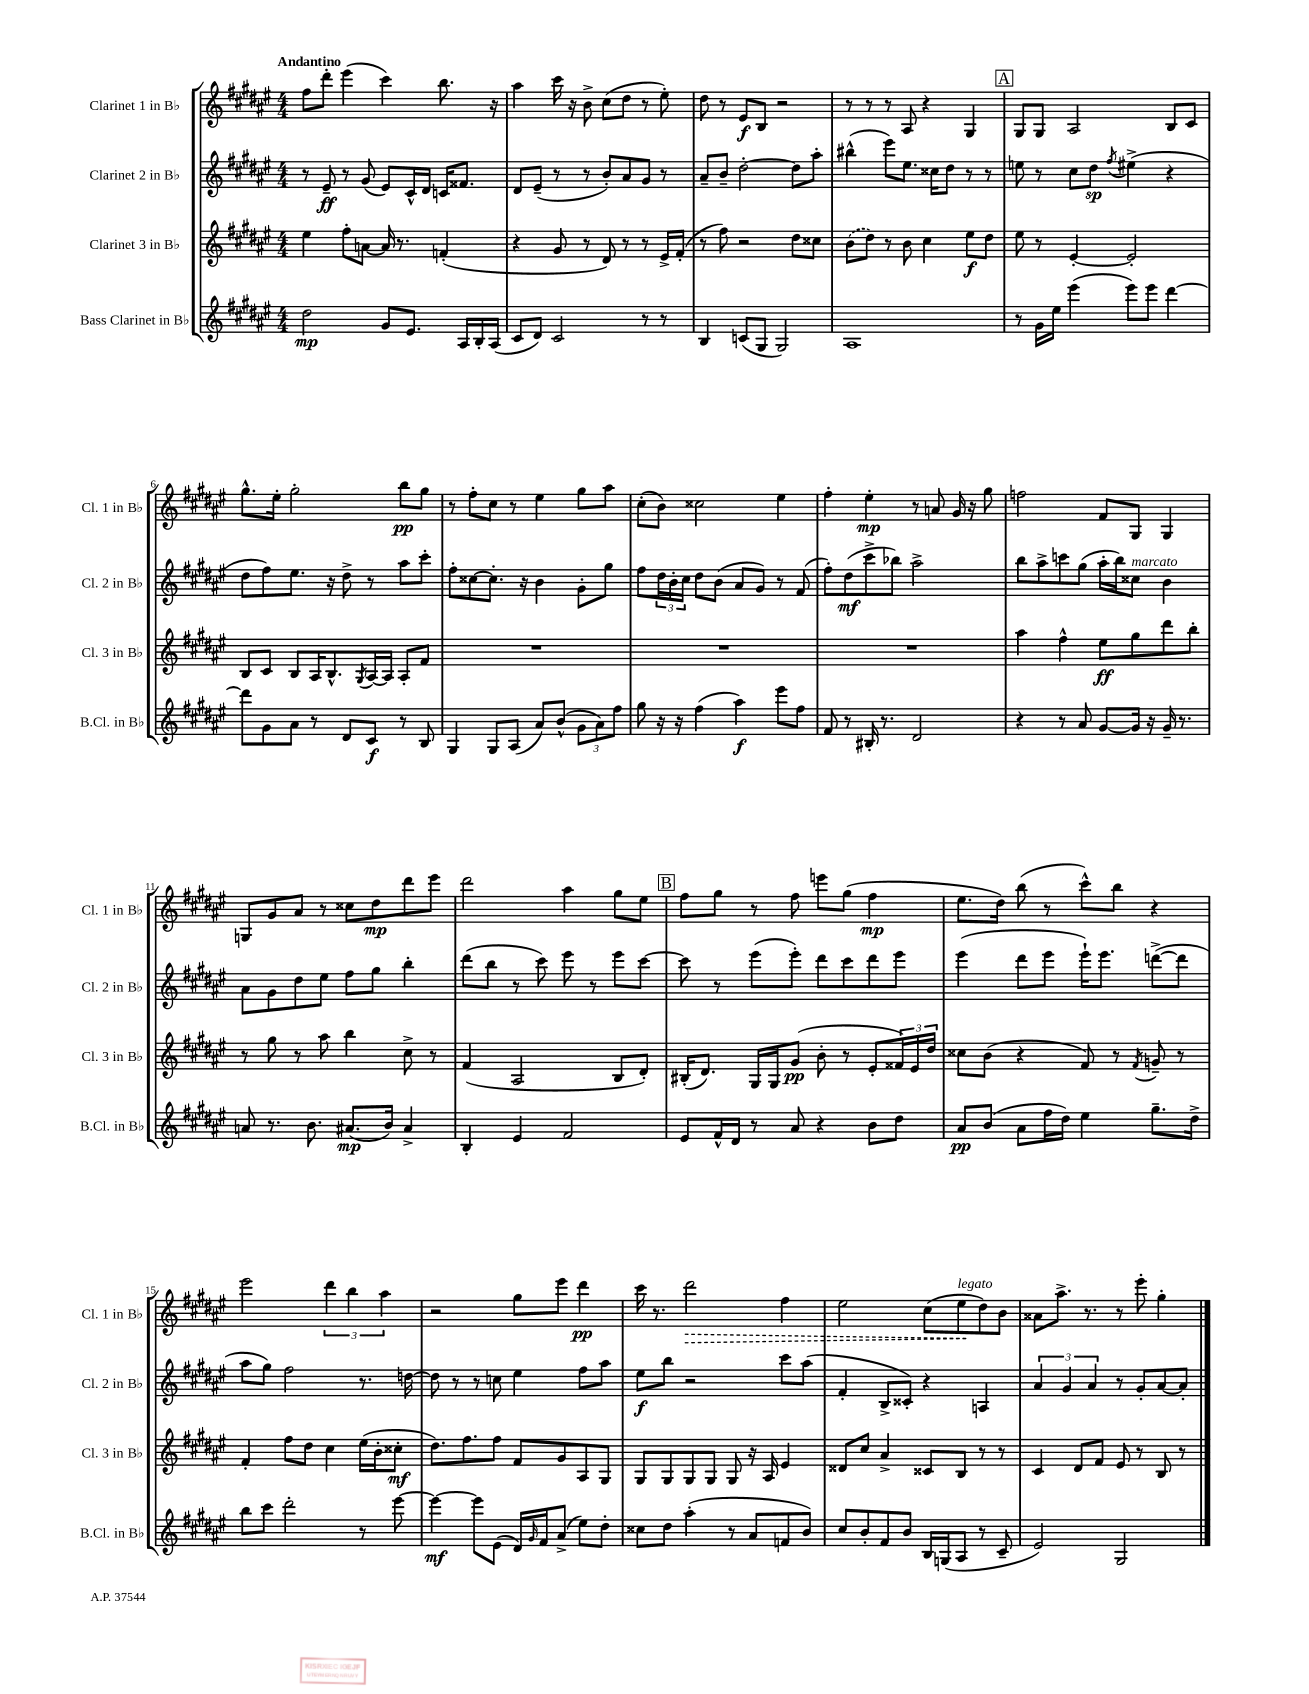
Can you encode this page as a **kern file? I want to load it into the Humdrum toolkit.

**kern	**kern	**kern	**kern
*staff4	*staff3	*staff2	*staff1
*clefG2	*clefG2	*clefG2	*clefG2
*k[f#c#g#d#a#e#]	*k[f#c#g#d#a#e#]	*k[f#c#g#d#a#e#]	*k[f#c#g#d#a#e#]
*M4/4	*M4/4	*M4/4	*M4/4
2dd#	4ee#	8r	8ff#
.	.	8e#~	8ddd#'
.	8ff#'	8r	(4eee#
.	[8a	(8g#	.
8g#	16a]	8e#)	4ccc#)
.	8.r	.	.
8.e#	.	16c#^^	.
.	.	16d#	.
.	(4f'	16c	8.bb
16A#	.	8.f##	.
16B'	.	.	.
(16A#	.	.	16r
=	=	=	=
8c#	4r	8d#	4aa#
8d#)	.	(8e#~	.
2c#	8g#	8r	16ccc#
.	.	.	16r
.	8r	8r	8b^
.	8d#)	8b')	(8cc#
.	8r	8a#	8dd#
8r	8r	8g#	8r
8r	16e#^	8r	8ee#')
.	(16f#'	.	.
=	=	=	=
4B	8r	8a#~	8dd#
.	8ff#)	8b~	8r
(8c	2r	[2dd#'	8e#
8G#	.	.	8B
2G#)	.	.	2r
.	8dd#	8dd#]	.
.	8cc##	8aa#'	.
=	=	=	=
1A#	(8b	(4bb#^^	8r
.	8dd#)	.	8r
.	8r	8eee#)	8r
.	8b	8.ee#	8A#
.	4cc#	.	4r
.	.	16cc##	.
.	.	8dd#	.
.	8ee#	8r	4G#
.	8dd#	8r	.
=	=	=	=
8r	8ee#	8ee	8G#
16g#	8r	8r	8G#
16ee#	.	.	.
(4eee#	[4e#'	8cc#	2A#
.	.	8dd#	.
.	.	8qff#	.
8eee#)	2e#']	(4ee#^	.
8eee#	.	.	.
[4ddd#	.	4r	8B
.	.	.	8c#
=	=	=	=
8ddd#]	8B	8dd#	8.gg#^^
8g#	8c#	8ff#)	.
.	.	.	16ee#'
8a#	8B	8.ee#	2gg#'
8r	16A#	.	.
.	8.B^^	16r	.
8d#	.	8dd#^	.
.	8qG#	.	.
8c#	[16A#	8r	.
.	16A#]	.	.
8r	8A#'	8aa#	8bb
8B	8f#	8ccc#'	8gg#
=	=	=	=
4G#	1r	8ff#'	8r
.	.	[8cc##	8ff#'
8G#	.	8.cc##']	8cc#
(8A#	.	.	8r
.	.	16r	.
8a#)	.	4b	4ee#
(8b^^	.	.	.
12g#	.	8g#'	8gg#
12a#)	.	.	.
.	.	8gg#	8aa#
12ff#	.	.	.
=	=	=	=
8gg#	1r	8ff#	(8cc#'
16r	.	24dd#	8b)
.	.	24b'	.
16r	.	.	.
.	.	24cc#	.
(4ff#	.	8dd#	2cc##
.	.	(8b	.
4aa#)	.	8a#	.
.	.	8g#)	.
8eee#	.	8r	4ee#
8ff#	.	(8f#	.
=	=	=	=
8f#	1r	8ff#')	4ff#'
8r	.	(8dd#	.
16B#'	.	8ccc#^	4ee#'
8.r	.	.	.
.	.	8bb-)	.
2d#	.	2aa#^	8r
.	.	.	8a
.	.	.	16g#
.	.	.	16r
.	.	.	8gg#
=	=	=	=
4r	4aa#	8bb	2ff
.	.	8aa#^	.
8r	4ff#^^	8ccc	.
8a#	.	(8gg#	.
[8g#	8ee#	16aa#'	8f#
.	.	16bb)	.
16g#]	8gg#	8cc##	8G#
16r	.	.	.
16g#~	8ddd#	4b	4G#
8.r	.	.	.
.	8bb'	.	.
=	=	=	=
8a	8r	8a#	8G
8.r	8gg#	8g#	8g#
.	8r	8dd#	8a#
8.b	.	.	.
.	8aa#	8ee#	8r
(8.a#	4bb	8ff#	8cc##
.	.	8gg#	8dd#
16b)	.	.	.
4a#^	8cc#^	4bb'	8ddd#
.	8r	.	8eee#
=	=	=	=
4B'	(4f#	(8ddd#	2ddd#
.	.	8bb	.
4e#	2A#	8r	.
.	.	8ccc#)	.
2f#	.	8eee#	4aa#
.	.	8r	.
.	8B	8eee#	8gg#
.	8d#')	[8ccc#	8ee#
=	=	=	=
8e#	(16B#'	8ccc#]	8ff#
.	8.d#)	.	.
16f#^^	.	8r	8gg#
16d#	.	.	.
8r	16G#	(8eee#	8r
.	16G#	.	.
8a#	(8g#	8eee#')	8ff#
4r	8b'	8ddd#	8eee
.	8r	8ccc#	(8gg#
8b	8e#'	8ddd#	4ff#
8dd#	24f##)	8eee#	.
.	24e#	.	.
.	24dd#	.	.
=	=	=	=
8a#	8cc##	(4eee#	8.ee#
(8b	(8b	.	.
.	.	.	16dd#)
8a#	4r	8ddd#	(8bb
16ff#	.	8eee#	8r
16dd#)	.	.	.
4ee#	8f#)	16eee#`)	8ccc#^^)
.	.	8.eee#	.
.	8r	.	8bb
.	8qf#	.	.
8.gg#~	8g~	([8ddd^	4r
.	8r	8ddd]	.
16dd#^	.	.	.
=	=	=	=
8bb	4f#'	8aa#	2eee#
8ccc#	.	8gg#)	.
2ddd#'	8ff#	2ff#	.
.	8dd#	.	.
.	4cc#	.	6ddd#
.	.	.	6bb
8r	(16ee#	8.r	.
.	16b'	.	.
.	.	.	6aa#
[8eee#	8cc##'	.	.
.	.	[16dd	.
=	=	=	=
4eee#_	8.dd#)	8dd]	2r
.	.	8r	.
.	8.ff#	.	.
8eee#]	.	8r	.
(8e#	8ff#	8cc	.
16d#)	8f#	4ee#	8gg#
16qqg#	.	.	.
16f#	.	.	.
(8a#^	8g#	.	8eee#
8ee#)	8A#	8ff#	4ddd#
8dd#'	8G#	8aa#	.
=	=	=	=
8cc##	8G#	8ee#	16ccc#
.	.	.	8.r
8dd#	8G#	8bb	.
(4aa#'	8G#	2r	2ddd#
.	8G#	.	.
8r	8G#	.	.
8a#	16r	.	.
.	16A#	.	.
8f	4e#	8ccc#	4ff#
8b)	.	(8aa#	.
=	=	=	=
8cc#	8d##	4f#'	2ee#
8b'	8cc#	.	.
8f#	4a#^	8B^	.
8b	.	8c##')	.
16B	8c##	4r	(8cc#
(16G	.	.	.
8A#	8B	.	8ee#
8r	8r	4A	8dd#)
8c#~	8r	.	8b
=	=	=	=
2e#)	4c#	6a#	8a##
.	.	.	8.aa#^
.	.	6g#	.
.	8d#	.	.
.	.	.	8.r
.	.	6a#	.
.	8f#	.	.
2G#	8e#	8r	8r
.	8r	8g#'	8eee#'
.	8B	[8a#	4gg#'
.	8r	8a#']	.
==	==	==	==
*-	*-	*-	*-
